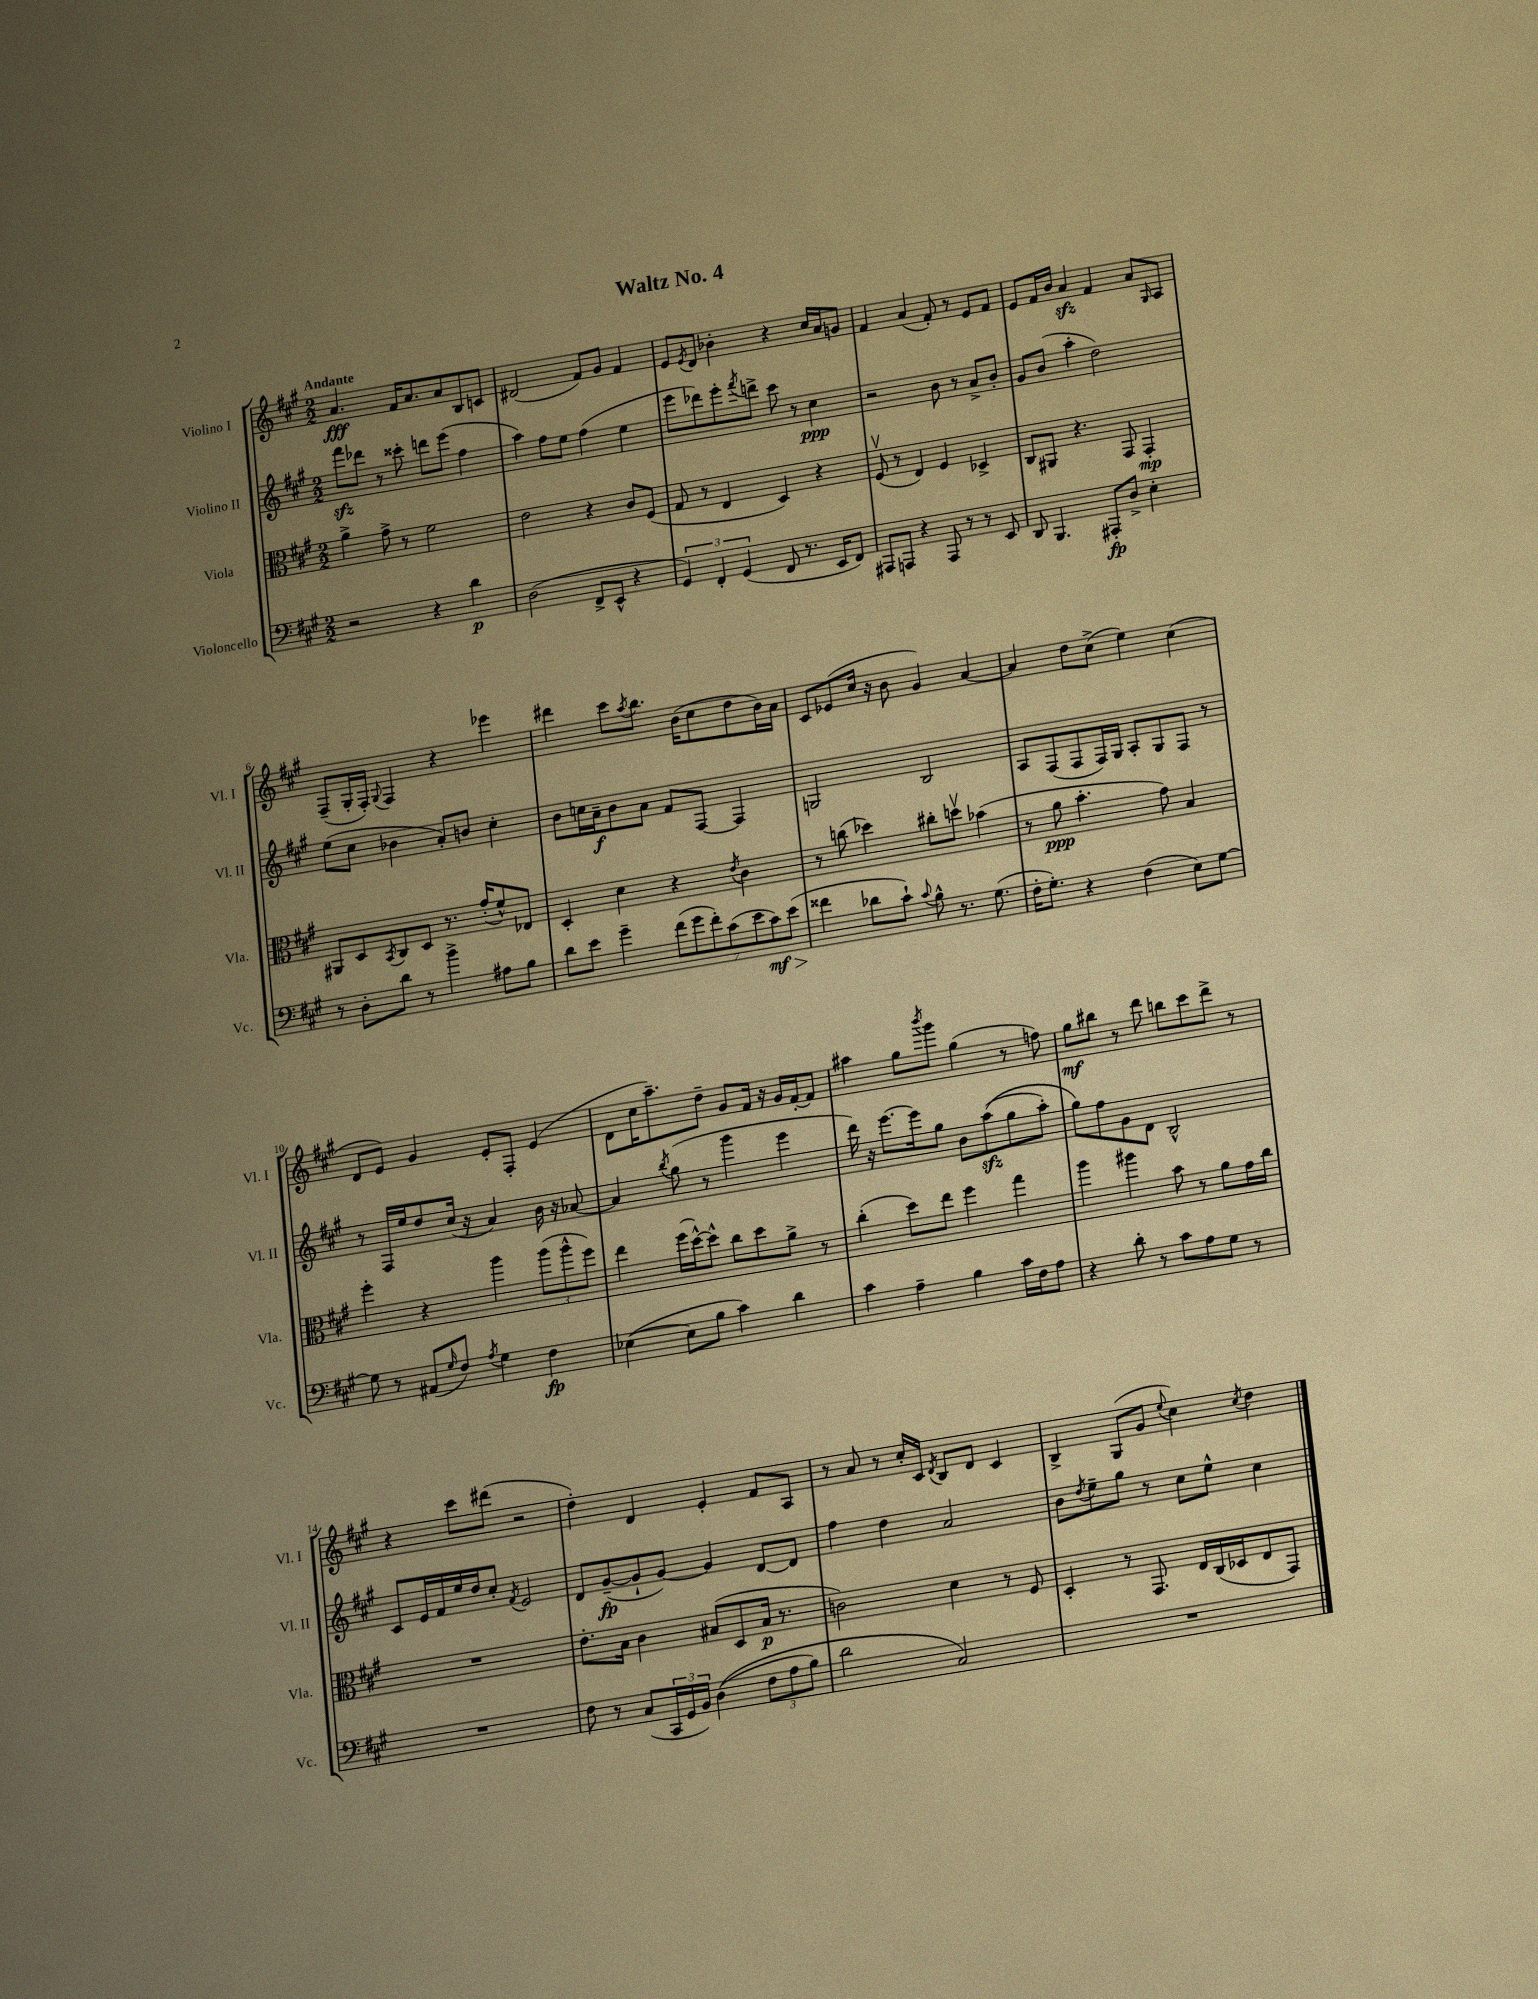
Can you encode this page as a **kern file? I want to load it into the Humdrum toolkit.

**kern	**dynam	**kern	**dynam	**kern	**dynam	**kern	**dynam
*part4	*part4	*part3	*part3	*part2	*part2	*part1	*part1
*staff4	*staff4	*staff3	*staff3	*staff2	*staff2	*staff1	*staff1
*I"Violoncello	*	*I"Viola	*	*I"Violino II	*	*I"Violino I	*
*I'Vc.	*	*I'Vla.	*	*I'Vl. II	*	*I'Vl. I	*
*clefF4	*	*clefC3	*	*clefG2	*	*clefG2	*
*k[f#c#g#]	*	*k[f#c#g#]	*	*k[f#c#g#]	*	*k[f#c#g#]	*
*M2/2	*	*M2/2	*	*M2/2	*	*M2/2	*
=1	=1	=1	=1	=1	=1	=1	=1
!	!	!	!	!	!	!LO:TX:a:B:t=Andante	!
2r	.	4a^\	.	8fff#zz\L	.	4.a/	fff
.	.	.	.	8ddd-X\J	.	.	.
.	.	8g#^\	.	8r	.	.	.
.	.	8r	.	8ccc##X'\	.	16f#/KL	.
.	.	.	.	.	.	8.a/	.
4r	.	2f#\	.	8dddn\L	.	.	.
.	.	.	.	(8eee\J	.	8a/	.
4d\	p	.	.	4ff#\	.	8B/	.
.	.	.	.	.	.	8cn/J	.
=2	=2	=2	=2	=2	=2	=2	=2
(2D\	.	2e\	.	4aa\)	.	(2d#X/	.
.	.	.	.	8ff#\L	.	.	.
.	.	.	.	8ee\J	.	.	.
8FF#^/L	.	4r	.	(4ff#\	.	8f#/L)	.
8EE^^/J	.	.	.	.	.	8g#/J	.
4r	.	8c#/L	.	4ee\	.	4f#/	.
.	.	(8F#/J	.	.	.	.	.
=3	=3	=3	=3	=3	=3	=3	=3
6GG#/)	.	8G#/	.	8eee\L	.	8e/L	.
.	.	.	.	.	.	8qe/	.
.	.	8r	.	8ddd-X\)	.	8d/J	.
6FF#'/	.	.	.	.	.	.	.
.	.	4E/	.	8eee'\	.	4b-X'\	.
(6GG#/	.	.	.	.	.	.	.
.	.	.	.	8qfff#/	.	.	.
.	.	.	.	8dddn^\J	.	.	.
8FF#/	.	4D/)	.	8ccc#\	.	4r	.
8.r	.	.	.	8r	.	.	.
.	.	4r	.	4cc#\	ppp	16cc#/LL	.
16EE/KL	.	.	.	.	.	16a/J	.
8FF#/J)	.	.	.	.	.	8gn/J	.
=4	=4	=4	=4	=4	=4	=4	=4
8AAA#X/L	.	(8F#v/	.	2r	.	4f#/	.
8AAAn/J	.	8r	.	.	.	.	.
4r	.	4E/)	.	.	.	(4a/	.
8AAA/	.	4F#/	.	8b\	.	8f#'/)	.
8r	.	.	.	8r	.	8r	.
8r	.	4D-X^/	.	8a^/L	.	8e/L	.
8EE/	.	.	.	8b'/J	.	8f#/J	.
=5	=5	=5	=5	=5	=5	=5	=5
8DD/	.	8C#/L	.	8g#/L	.	8e/L	.
4.BBB/	.	8AA#X/J	.	(8b/J	.	16f#/L	.
.	.	.	.	.	.	16b/JJ	.
.	.	4.r	.	4aa'\	.	4azz/	.
8AAA#X'/L	fp	.	.	2dd\)	.	4f#/	.
8D^/J	.	8GG#/	.	.	.	.	.
4E'\	.	4GG#'/	mp	.	.	8a/L	.
.	.	.	.	.	.	16qqG#/	.
.	.	.	.	.	.	8A/J	.
!!LO:LB:g=z
=6	=6	=6	=6	=6	=6	=6	=6
8r	.	8AA#X/L	.	(8ee\L	.	(8F#~/L	.
8D'\L	.	8D/	.	8cc#\J	.	16G#'/L	.
.	.	.	.	.	.	16F#'/JJ)	.
.	.	8qBB/	.	.	.	8qqG#/	.
8d\J	.	8C#/	.	4b-X\	.	4F#/	.
8r	.	8D/J	.	.	.	.	.
4b^\	.	8.r	.	8a'/L)	.	4r	.
.	.	.	.	8bn/J	.	.	.
.	.	(16g#'/KL	.	.	.	.	.
8A#X\L	.	8f#^^/)	.	4cc#'\	.	4eee-X\	.
8B\J	.	8E-X/J	.	.	.	.	.
=7	=7	=7	=7	=7	=7	=7	=7
8d\L	.	4D'/	.	8b\L	.	4ddd#X\	.
8e\J	.	.	.	16ccn\L	.	.	.
.	.	.	.	16a~\J	f	.	.
4g#~\	.	4d\	.	8b\	.	8ccc#\L	.
.	.	.	.	.	.	8qaa/	.
.	.	.	.	8a\J	.	8.bb\J	.
(14f#\L	.	4r	.	8f#/L	.	.	.
.	.	.	.	.	.	(16b\KL	.
14g#\	.	.	.	.	.	.	.
.	.	.	.	[8F#/J	.	8cc#\	.
14f#'\)	.	.	.	.	.	.	.
(14c#\	.	.	.	.	.	.	.
.	.	8qe/	.	.	.	.	.
.	.	4c#\	.	4F#/]	.	8dd\	.
14e\	.	.	.	.	.	.	.
!	!LO:HP:b	!	!	!	!	!	!
14c#\)	> mf	.	.	.	.	.	.
.	.	.	.	.	.	16b\L)	.
(14e\J	.	.	.	.	.	.	.
.	.	.	.	.	.	16a\JJ	.
=8	=8	=8	=8	=8	=8	=8	=8
4f##X\	.	8r	.	2Gn/	.	8c#/L	.
.	.	(8ccn\	.	.	.	(8e-X/	.
8d-X\L	]	4dd-X\)	.	.	.	16cc#/Jk	.
.	.	.	.	.	.	16r	.
8c#`\J)	.	.	.	.	.	8b\	.
8qqc#/	.	.	.	.	.	.	.
8B^^\	.	8cc#X'\L	.	2B/	.	4g#/)	.
8.r	.	8ddnv\J	.	.	.	.	.
.	.	(4b-X\	.	.	.	[4a/	.
(8.G#\	.	.	.	.	.	.	.
=9	=9	=9	=9	=9	=9	=9	=9
16F#'\KL	.	8r	.	8A/L	.	4a/]	.
8.G#'\J)	.	.	.	.	.	.	.
.	.	8a\	ppp	(8F#/	.	.	.
4r	.	4.b'\	.	8F#/	.	8dd\L	.
.	.	.	.	16F#/L)	.	(8cc#^\J	.
.	.	.	.	16G#/JJ	.	.	.
(4F#\	.	.	.	8A'/L	.	4ee\)	.
.	.	8g#\)	.	8G#/	.	.	.
8E\L)	.	4B/	.	8F#/J	.	(4cc#\	.
[8G#\J	.	.	.	8r	.	.	.
!!LO:LB:g=z
=10	=10	=10	=10	=10	=10	=10	=10
8G#\]	.	4ff#'\	.	8r	.	8d/L	.
8r	.	.	.	16F#/LL	.	8e/J)	.
.	.	.	.	16ee/J	.	.	.
(8AA#X/L	.	4r	.	8dd/	.	4g#/	.
16qqG#/	.	.	.	.	.	.	.
8F#/J)	.	.	.	(16cc#/Jk	.	.	.
.	.	.	.	16r	.	.	.
8qA/	.	.	.	.	.	.	.
4G#\	.	4aa\	.	4a/)	.	8e'/L	.
.	.	.	.	.	.	8F#'/J	.
4F#\	fp	(12aa\L	.	16b\	.	(4e/	.
.	.	.	.	16r	.	.	.
.	.	12aa^^\	.	.	.	.	.
.	.	.	.	[8a-X/	.	.	.
.	.	12ff#\J)	.	.	.	.	.
=11	=11	=11	=11	=11	=11	=11	=11
([4E-X\	.	4ee\	.	4a-/]	.	8d\L	.
.	.	.	.	.	.	16cc#\K	.
.	.	.	.	.	.	8.aa~\)	.
.	.	.	.	8qbb/	.	.	.
8E-\L]	.	(16ff#\LL	.	(8gg#\	.	.	.
.	.	[16dd^^\J)	.	.	.	.	.
8B\J	.	8dd^^\J]	.	8r	.	8dd~\J	.
4c#\)	.	8cc#\L	.	4ggg#\	.	8g#/L	.
.	.	8dd\	.	.	.	16f#/Jk	.
.	.	.	.	.	.	16r	.
4d\	.	8a^\J	.	4eee\	.	16g#/LL	.
.	.	.	.	.	.	[16f#'/J	.
.	.	8r	.	.	.	8f#/J]	.
=12	=12	=12	=12	=12	=12	=12	=12
4c#\	.	(4cc#'\	.	16ddd\)	.	4aa#X\	.
.	.	.	.	16r	.	.	.
.	.	.	.	[8.eee\L	.	.	.
4A~\	.	8dd\L)	.	.	.	8gg#\L	.
.	.	.	.	16eee\k]	.	.	.
.	.	.	.	.	.	8qbbb/	.
.	.	8ee\J	.	8gg#\J	.	8ggg#\J	.
4B\	.	4ff#\	.	8b\L	.	(4gg#\	.
.	.	.	.	((8aazz\	.	.	.
16c#\LL	.	4gg#\	.	8gg#\	.	8r	.
16F#\J	.	.	.	.	.	.	.
8A\J	.	.	.	8aa'\J)	.	8ffn\)	.
=13	=13	=13	=13	=13	=13	=13	=13
4r	.	4aa\	.	8gg#\L)	.	8gg#\L	mf
.	.	.	.	8ff#\	.	8bb#X\J	.
8d'\	.	4aa#X\	.	8g#\	.	8r	.
8r	.	.	.	8d\J	.	8ddd\	.
8c#\L	.	8b\	.	2B^^/	.	8bbn\L	.
8A\	.	8r	.	.	.	8ccc#\	.
8G#\J	.	8a\L	.	.	.	8ddd^\J	.
8r	.	16g#\L	.	.	.	8r	.
.	.	16cc#\JJ	.	.	.	.	.
!!LO:LB:g=z
=14	=14	=14	=14	=14	=14	=14	=14
1r	.	1r	.	8c#/L	.	4r	.
.	.	.	.	16e/L	.	.	.
.	.	.	.	16f#/	.	.	.
.	.	.	.	16ee/	.	8ccc#\L	.
.	.	.	.	16dd/J	.	.	.
.	.	.	.	8cc#'/J	.	(8ddd#X\J	.
.	.	.	.	8qf#/	.	.	.
.	.	.	.	2e/	.	2r	.
=15	=15	=15	=15	=15	=15	=15	=15
8F#\	.	8.e'\L	.	8d/L	.	4dd'\)	.
8r	.	.	.	([8g#~/	fp	.	.
.	.	16B\Jk	.	.	.	.	.
(8C#/L	.	4c#\	.	8g#`/]	.	4d/	.
24CC#/L	.	.	.	[8g#/J)	.	.	.
24GG#/	.	.	.	.	.	.	.
24BB/JJ)	.	.	.	.	.	.	.
((4D\	.	(8B#X/L	.	4g#/]	.	4e'/	.
.	.	8D/	.	.	.	.	.
12F#\L	.	16B#/Jk	p	[8d/L	.	8f#/L	.
.	.	8.r	.	.	.	.	.
12A\	.	.	.	.	.	.	.
.	.	.	.	8d/J]	.	8A/J	.
12B\J)	.	.	.	.	.	.	.
=16	=16	=16	=16	=16	=16	=16	=16
2d\	.	2cn\)	.	4ff#\	.	8r	.
.	.	.	.	.	.	8a/	.
.	.	.	.	4dd\	.	8r	.
.	.	.	.	.	.	16cc#'/LL	.
.	.	.	.	.	.	16c#/JJ	.
.	.	.	.	.	.	8qd/	.
2C#/)	.	4d\	.	2a/	.	8B/L	.
.	.	.	.	.	.	8d/J	.
.	.	8r	.	.	.	4c#/	.
.	.	8F#/	.	.	.	.	.
=17	=17	=17	=17	=17	=17	=17	=17
1r	.	4D'/	.	8b\L	.	4B^/	.
.	.	.	.	8qdd/	.	.	.
.	.	.	.	8ee~\	.	.	.
.	.	8r	.	8gg#\J	.	(8G#/L	.
.	.	8.GG#/	.	8r	.	8g#/J	.
.	.	.	.	.	.	8qqee/	.
.	.	.	.	8cc#\L	.	4cc#\)	.
.	.	16E/LL	.	.	.	.	.
.	.	(16C#/	.	8ee^^\J	.	.	.
.	.	16D-X/J	.	.	.	.	.
.	.	.	.	.	.	8qcc#/	.
.	.	8E/	.	4cc#\	.	4dd\	.
.	.	8GG#/J)	.	.	.	.	.
==	==	==	==	==	==	==	==
*-	*-	*-	*-	*-	*-	*-	*-
